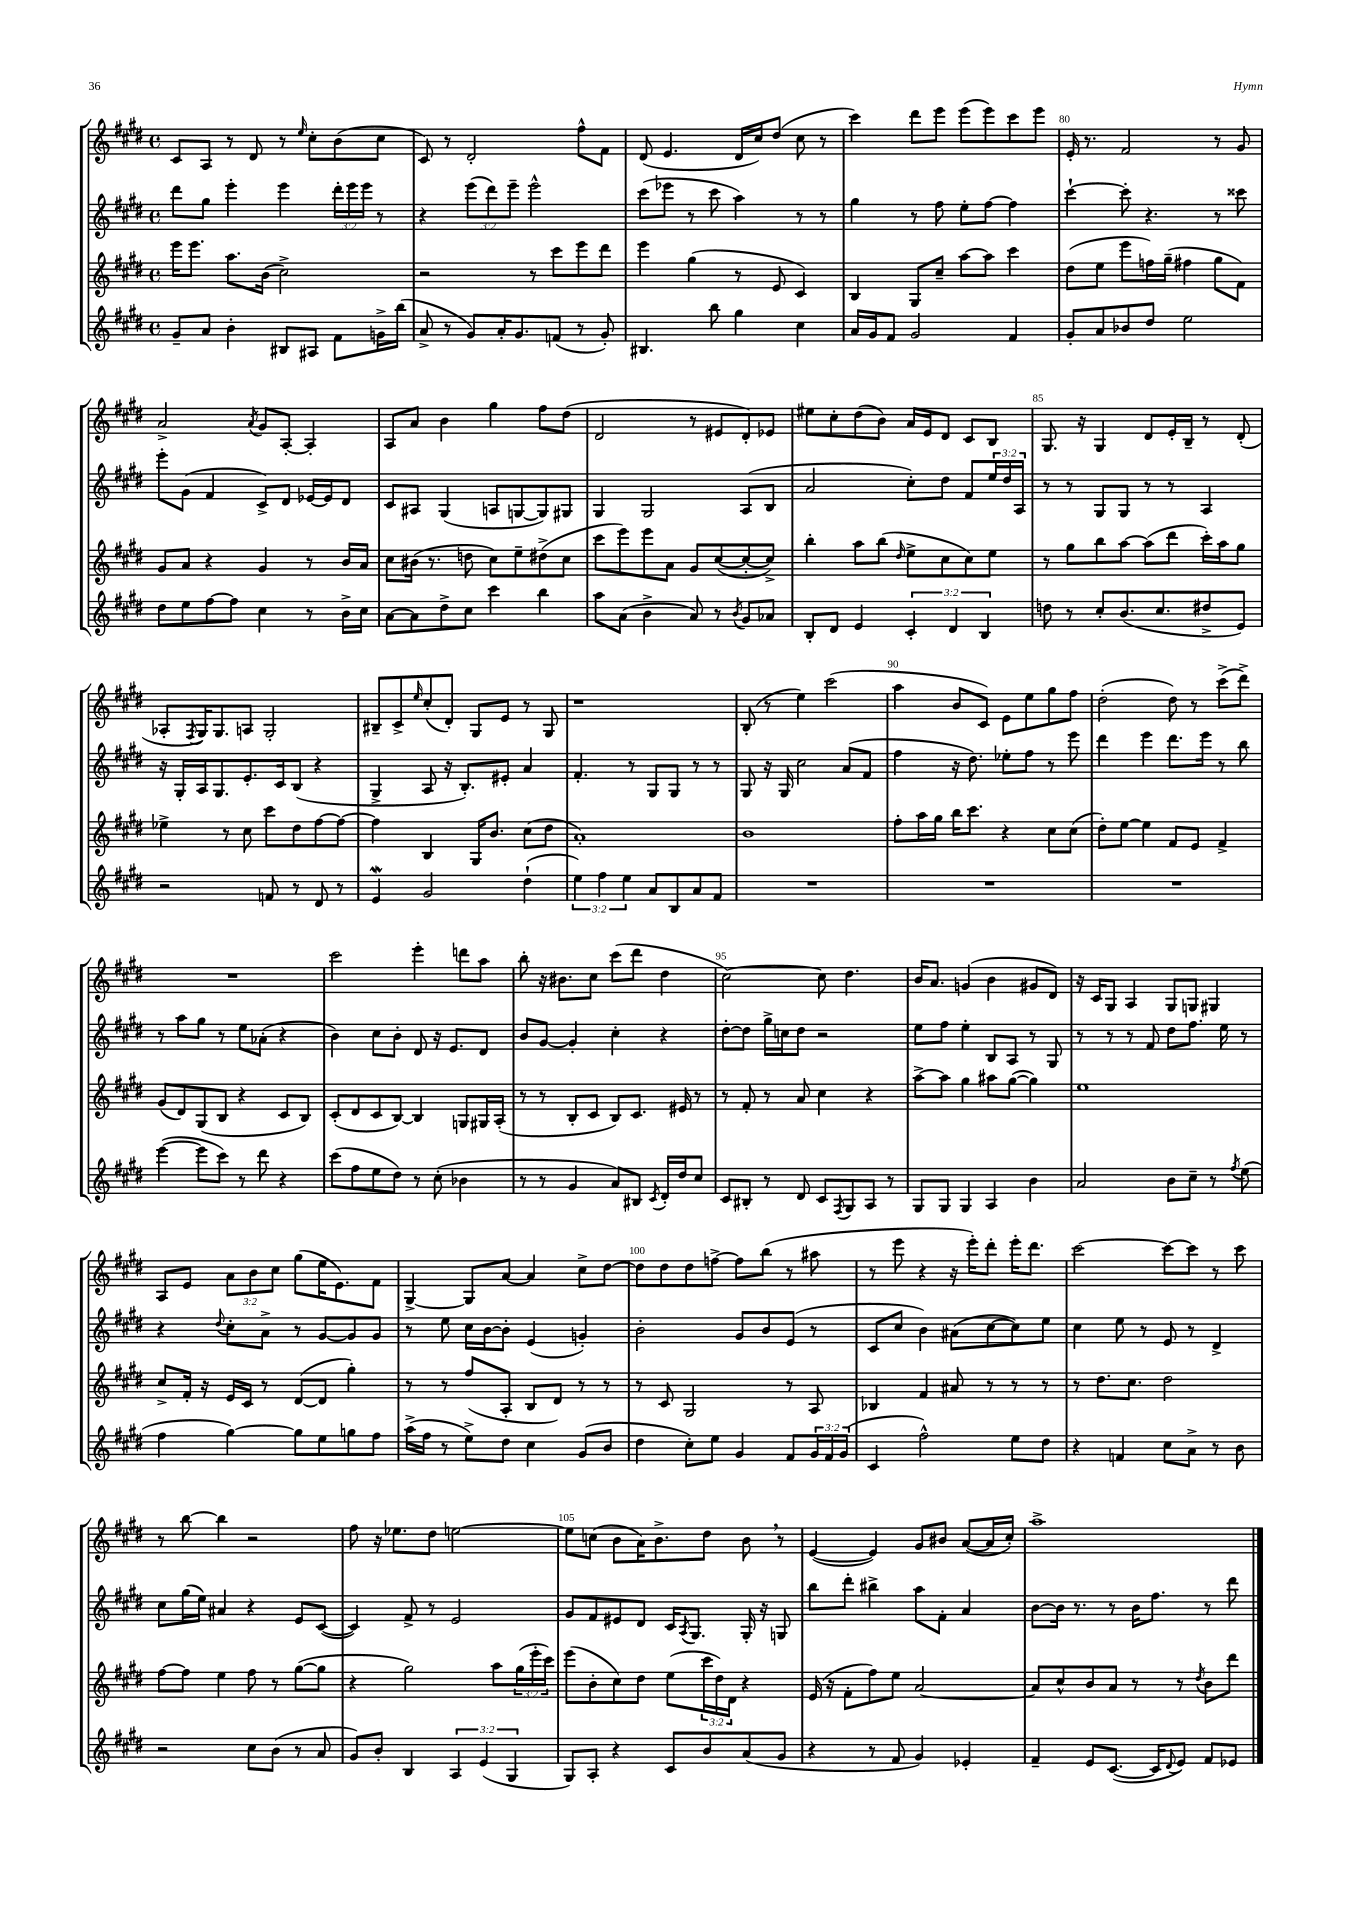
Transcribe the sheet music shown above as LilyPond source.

<<
\new StaffGroup <<
\new Staff = "s0" {
    \clef treble \key e \major \defaultTimeSignature \time 4/4 \override Staff.TupletNumber.text = #tuplet-number::calc-fraction-text
    cis'8 a8 r8 dis'8 r8 \grace { e''16 } cis''8-. b'8( cis''8 |
    cis'8) r8 dis'2-. fis''8-^ fis'8 |
    dis'8( e'4. dis'16 cis''16) dis''8( cis''8 r8 |
    cis'''4) dis'''8 e'''8 e'''8( e'''8) cis'''8 e'''8 |
    e'16-. r8. fis'2 r8 gis'8 |
    a'2-> \acciaccatura { a'8 } gis'8 a8~-. a4-. |
    a8 a'8 b'4 gis''4 fis''8 dis''8( |
    dis'2 r8 eis'8 dis'8-.) ees'8 |
    eis''8 cis''8-. dis''8( b'8) a'16 e'16 dis'8 cis'8 b8 |
    gis8. r16 gis4 dis'8 e'16-. b16-- r8 dis'8-.( |
    aes8-. \acciaccatura { fis8 } gis16) gis8. a8 gis2-. |
    bis8-- cis'8-> \grace { e''16 } cis''8-.( dis'8-.) gis8 e'8 r8 gis8 |
    r1 |
    b8-.( r8 e''4) cis'''2( |
    a''4 b'8 cis'8) e'8 e''8 gis''8 fis''8 |
    dis''2-.( dis''8) r8 cis'''8->( dis'''8->) |
    R1 |
    cis'''2 e'''4-. d'''8 a''8 |
    b''8-. r16 bis'8. cis''8 cis'''8( dis'''8 dis''4 |
    cis''2~) cis''8 dis''4. |
    b'16 a'8. g'4( b'4 gis'8 dis'8) |
    r16 cis'16 gis8 a4 gis8 g8 gis4 |
    a8 e'8 \tuplet 3/2 { a'8 b'8 cis''8 } gis''8( e''16 e'8.) fis'8 |
    gis4~-> gis8 a'8~ a'4 cis''8-> dis''8~ |
    dis''8 dis''8 dis''8 f''8~-> f''8 b''8( r8 ais''8 |
    r8 e'''8 r4 r16 e'''16-.) dis'''8-. e'''16-. dis'''8. |
    cis'''2~ cis'''8~ cis'''8 r8 cis'''8 |
    r8 b''8~ b''4 r2 |
    fis''8 r16 ees''8. dis''8 e''2~ |
    e''8 c''8( b'8 a'16) b'8.-> dis''8 b'8 \breathe r8 |
    e'4~( e'4) gis'8 bis'8 a'8~( a'16 cis''16-.) |
    a''1-> \bar "|." |
}
\new Staff = "s1" {
    \clef treble \key e \major \defaultTimeSignature \time 4/4 \override Staff.TupletNumber.text = #tuplet-number::calc-fraction-text
    dis'''8 gis''8 e'''4-. e'''4 \tuplet 3/2 { dis'''16-. e'''16 e'''16 } r8 |
    r4 \tuplet 3/2 { e'''8( dis'''8) e'''8-- } e'''2-^ |
    cis'''8( ees'''8 r8 cis'''8 a''4) r8 r8 |
    gis''4 r8 fis''8 e''8-. fis''8~ fis''4 |
    cis'''4~-! cis'''8-. r4. r8 cisis'''8 |
    e'''8-. gis'8( fis'4 cis'8->) dis'8 ees'16~ ees'16 dis'8 |
    cis'8 ais8 gis4( a8 g8~ g8) gis8 |
    gis4 gis2 a8( b8 |
    a'2 cis''8-.) dis''8 fis'8 \tuplet 3/2 { e''16 dis''16 a16 } |
    r8 r8 gis8 gis8 r8 r8 a4 |
    r16 gis16-. a16 gis8. e'8.-. cis'16 b8( r4 |
    gis4-> a8 r16 b8.-.) eis'8-. a'4 |
    fis'4.-. r8 gis8 gis8 r8 r8 |
    gis8 r16 gis16 cis''2 a'8( fis'8 |
    fis''4 r16 dis''8.) ees''8-. fis''8 r8 e'''8 |
    dis'''4 e'''4 dis'''8. e'''16 r8 b''8 |
    r8 a''8 gis''8 r8 e''8 aes'8-.( r4 |
    b'4) cis''8 b'8-. dis'8 r16 e'8. dis'8 |
    b'8 gis'8~ gis'4-. cis''4-. r4 |
    dis''8~-. dis''8 gis''16-> c''16 dis''8 r2 |
    e''8 fis''8 e''4-. b8 a8 r8 gis8 |
    r8 r8 r8 fis'8 dis''8 fis''8. e''16 r8 |
    r4 \appoggiatura { dis''8 } cis''8-. a'8-> r8 gis'8~ gis'8 gis'8 |
    r8 e''8 cis''16 b'16~ b'8-. e'4( g'4-.) |
    b'2-. gis'8 b'8 e'8( r8 |
    cis'8 cis''8 b'4) ais'8( cis''8~ cis''8) e''8 |
    cis''4 e''8 r8 e'8 r8 dis'4-> |
    cis''8 gis''16( e''16) ais'4 r4 e'8 cis'8~( |
    cis'4) fis'8-> r8 e'2 |
    gis'8 fis'8 eis'8 dis'8 cis'16 \acciaccatura { a8 } gis8. gis16-. r16 g8 |
    b''8 dis'''8-. bis''4-> a''8 fis'8-. a'4 |
    b'8~ b'16 r8. r8 b'16 fis''8. r8 dis'''8 \bar "|." |
}
\new Staff = "s2" {
    \clef treble \key e \major \defaultTimeSignature \time 4/4 \override Staff.TupletNumber.text = #tuplet-number::calc-fraction-text
    e'''16 e'''8. a''8. b'16( cis''2->) |
    r2 r8 cis'''8 e'''8 dis'''8 |
    e'''4 gis''4( r8 e'8 cis'4) |
    b4 gis8 cis''8-- a''8~ a''8 cis'''4 |
    dis''8( e''8 e'''8 f''16) gis''16--( fis''4 gis''8 fis'8) |
    gis'8 a'8 r4 gis'4 r8 b'16 a'16 |
    cis''8 bis'16( r8. d''8 cis''8) e''8-- dis''8->( cis''8 |
    cis'''8 e'''8) e'''8 a'8 gis'8 cis''8~( cis''8~-. cis''8->) |
    b''4-. a''8 b''8( \grace { dis''16 } e''8-> cis''8 cis''8) e''8 |
    r8 gis''8 b''8 a''8~ a''8( dis'''8 cis'''16-.) a''16 gis''8 |
    ees''4-> r8 cis''8 cis'''8 dis''8 fis''8~ fis''8~ |
    fis''4 b4 gis16 b'8. cis''8( dis''8 |
    a'1-.) |
    b'1 |
    fis''8-. a''16 gis''16 b''16 cis'''8. r4 cis''8 cis''8( |
    dis''8-.) e''8~ e''4 fis'8 e'8 fis'4-> |
    gis'8( dis'8) gis8( b8 r4 cis'8 b8) |
    cis'8-.( dis'8 cis'8 b8~) b4 g8 gis16 a16-.( |
    r8 r8 b8-. cis'8 b8) cis'8. eis'16 r8 |
    r8 fis'8-. r8 a'8 cis''4 r4 |
    a''8~-> a''8 gis''4 ais''8 gis''8~( gis''4) |
    e''1 |
    cis''8-> fis'16-. r16 e'16 cis'16 r8 dis'8~( dis'8 gis''4-.) |
    r8 r8 fis''8( a8-. b8 dis'8) r8 r8 |
    r8 cis'8 gis2 r8 a8 |
    bes4 fis'4 ais'8 r8 r8 r8 |
    r8 dis''8. cis''8. dis''2 |
    fis''8~ fis''8 e''4 fis''8 r8 gis''8~( gis''8 |
    r4 gis''2) a''8 \tuplet 3/2 { gis''16( e'''16-. cis'''16) } |
    e'''8( b'8-. cis''8) dis''8 e''8( \tuplet 3/2 { cis'''16 dis''16) dis'16 } r4 |
    e'16( r16 fis'8-. fis''8) e''8 a'2~ |
    a'8 cis''8-^ b'8 a'8 r8 r8 \acciaccatura { dis''8 } b'8 dis'''8 \bar "|." |
}
\new Staff = "s3" {
    \clef treble \key e \major \defaultTimeSignature \time 4/4 \override Staff.TupletNumber.text = #tuplet-number::calc-fraction-text
    gis'8-- a'8 b'4-. bis8 ais8 fis'8 g'16-> b''16( |
    a'8-> r8 gis'8) a'16-. gis'8. f'8( r8 gis'8-.) |
    bis4. b''8 gis''4 cis''4 |
    a'16 gis'16 fis'8 gis'2 fis'4 |
    gis'8-. a'8 bes'8 dis''8 e''2 |
    dis''8 e''8 fis''8~ fis''8 cis''4 r8 b'16-> cis''16 |
    a'8~ a'8 dis''8-> cis''8 cis'''4 b''4 |
    a''8 a'8( b'4-> a'8) r8 \acciaccatura { b'8 } gis'8 aes'8 |
    b8-. dis'8 e'4 \tuplet 3/2 { cis'4-. dis'4 b4 } |
    d''8 r8 cis''8-. b'8.( cis''8. dis''8-> e'8) |
    r2 f'8 r8 dis'8 r8 |
    e'4\mordent gis'2 dis''4-!( |
    \tuplet 3/2 { e''4) fis''4 e''4 } a'8 b8 a'8 fis'8 |
    R1 |
    R1 |
    R1 |
    e'''4~( e'''8 cis'''8) r8 dis'''8 r4 |
    cis'''8( fis''8 e''8 dis''8) r8 cis''8-.( bes'4 |
    r8 r8 gis'4 a'8) bis8 \acciaccatura { cis'8 } dis'16-. dis''16 cis''8 |
    cis'8 bis8-. r8 dis'8 cis'8 \acciaccatura { fis8 } gis8 a8 r8 |
    gis8 gis8 gis4 a4 b'4 |
    a'2 b'8 cis''8-- r8 \acciaccatura { fis''8 } e''8( |
    fis''4 gis''4~) gis''8 e''8 g''8 fis''8 |
    a''16->( fis''16 r8 e''8->) dis''8 cis''4 gis'8( b'8 |
    dis''4 cis''8-.) e''8 gis'4 fis'8 \tuplet 3/2 { gis'16 fis'16 gis'16( } |
    cis'4 fis''2-^) e''8 dis''8 |
    r4 f'4 cis''8 a'8-> r8 b'8 |
    r2 cis''8 b'8( r8 a'8 |
    gis'8) b'8-. b4 \tuplet 3/2 { a4 e'4( gis4 } |
    gis8) a8-. r4 cis'8 b'8 a'8( gis'8 |
    r4 r8 fis'8 gis'4) ees'4-. |
    fis'4-- e'8 cis'8.~( cis'16 \appoggiatura { dis'8 } e'8) fis'8 ees'8 \bar "|." |
}
>>
>>
\layout { \context { \Score currentBarNumber = #76 \override BarNumber.break-visibility = ##(#f #t #t) barNumberVisibility = #(every-nth-bar-number-visible 5) } }
